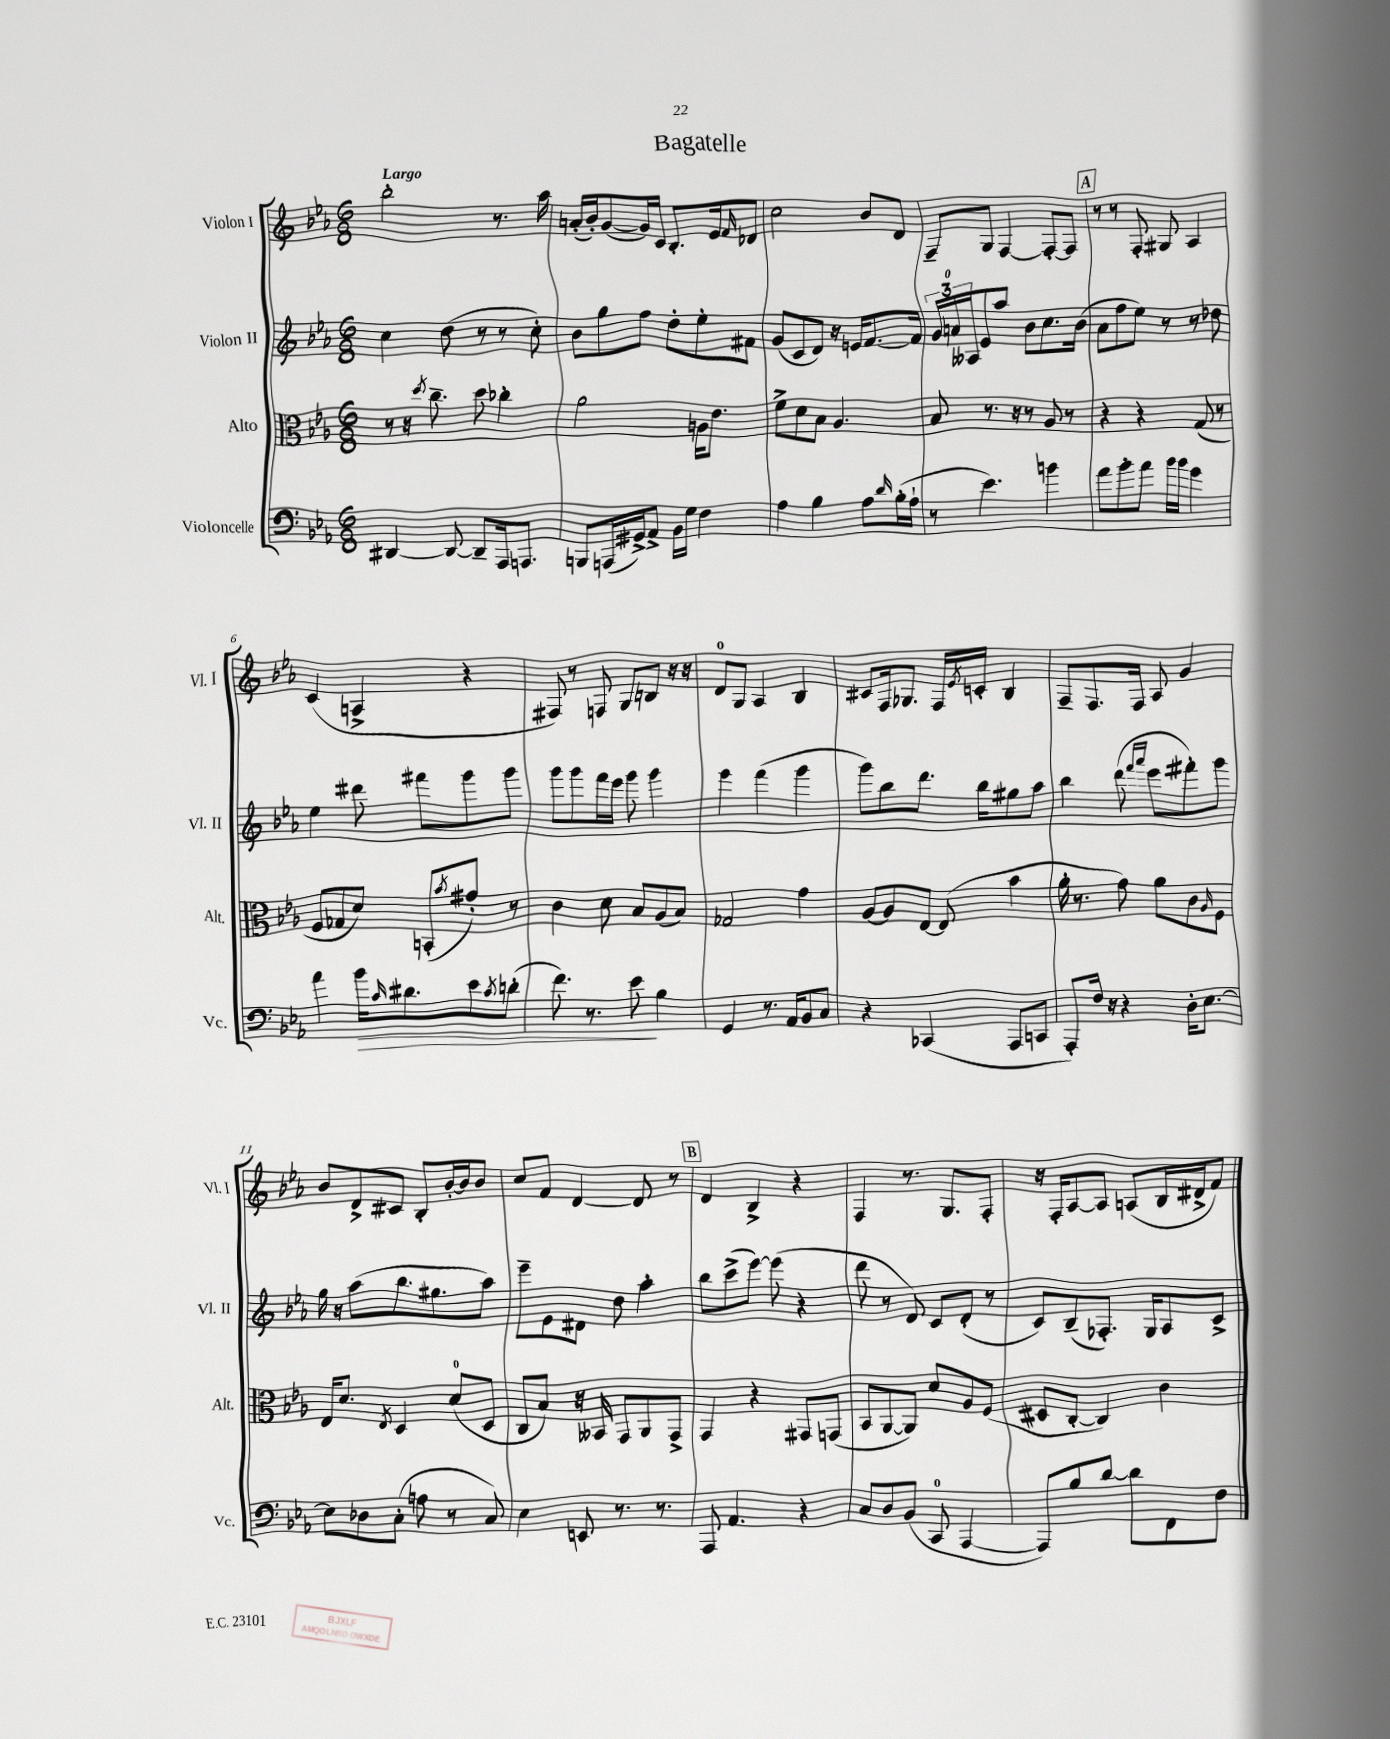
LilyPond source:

\header { title = "Bagatelle" }
<<
\new StaffGroup <<
\new Staff = "s0" \with { instrumentName = "Violon I" shortInstrumentName = "Vl. I" } {
    \clef treble \key ees \major \numericTimeSignature \time 6/8 \tempo "Largo"
    bes''2-. r8. aes''16 |
    a'16-.( bes'16-.) g'8~( g'16) c'16 bes8.-. ees'16 \grace { f'16 } des'8 |
    c''2 bes'8 d'8 |
    f8-- g8 f4~ f8~-. f8 |
    \mark \markup { \box "A" } r8 r8 f8-. gis8 aes4 |
    c'4( a4-> r4 |
    fis8) r8 f8 g8 b8 r16 r16 |
    d'8-0 g8 aes4 bes4 |
    cis'8 f16 ges8. f16 \acciaccatura { ees'8 } c'16-. bes4 |
    f8-- f8. f16 aes8 g'4 |
    bes'8 d'8-> cis'8 bes8-. bes'16~-. bes'16 bes'8 |
    c''8 f'8 d'4~ d'8 r8 |
    \mark \markup { \box "B" } d'4 bes4-> r4 |
    f4 r8. g8. f8-. |
    r16 f16-. aes8~ aes8 a8( bes16 dis'16-> f'8) \bar "|." |
}
\new Staff = "s1" \with { instrumentName = "Violon II" shortInstrumentName = "Vl. II" } {
    \clef treble \key ees \major \numericTimeSignature \time 6/8
    c''4 d''8( r8 r8 c''8-.) |
    bes'8 g''8 f''8 d''8-. ees''8-. fis'8 |
    g'8( c'8 d'8) r16 e'16 f'8.~ f'16 |
    \tuplet 3/2 { g'16 a'16-0 aeses16 } ees'8 aes''8 bes'8 c''8. bes'16( |
    \mark \markup { \box "A" } aes'8 f''8 ees''8) r8 r8 des''8 |
    ees''4 dis'''8 fis'''8 g'''8 g'''8 |
    g'''8 g'''8 f'''16 ees'''16 g'''8 g'''4 |
    ees'''4 f'''4( g'''4 |
    g'''8) bes''8 d'''8. bes''16 gis''8 aes''8 |
    bes''4 d'''8( \grace { f'''16 aes'''16 } ees'''8 fis'''8-.) g'''8 |
    g''16 r16 aes''8( bes''8. gis''8. aes''8) |
    ees'''8-- ees'8 dis'8 d''8 aes''4-. |
    \mark \markup { \box "B" } bes''8 c'''8->( ees'''8~) ees'''8( r4 |
    d'''8 r8 d'8) c'8 d'8-.( r8 |
    c'8) bes8--( fes8.-.) g16 aes8 c'8-> \bar "|." |
}
\new Staff = "s2" \with { instrumentName = "Alto" shortInstrumentName = "Alt." } {
    \clef alto \key ees \major \numericTimeSignature \time 6/8
    r8 r16 \acciaccatura { d''8 } c''8.-- d''8 ces''4-. |
    aes'2 a16 ees'8. |
    f'8-> d'8 bes8 aes4. |
    bes8 r8. r16 r8 aes8 r8 |
    \mark \markup { \box "A" } r4 r4 g8( r8 |
    f8 ges8 d'8) b,8-.( \acciaccatura { bes'8 } gis'8-.) r8 |
    c'4 d'8 bes8 aes8( bes8) |
    ges2 g'4 |
    aes8~ aes8 ees8~ ees8( bes'4 |
    aes'16-. r8. g'8) aes'8 c'8 \grace { aes16 } f8 |
    ees16 d'8. \acciaccatura { ees8 } d4 d'8-0( d8 |
    c8 bes8) r16 beses,16 g,8 aes,8 g,8-> |
    \mark \markup { \box "B" } g,4 r4 gis,8 g,8( |
    bes,8 aes,8~ aes,8) d'8 aes8 f8( |
    dis8 c8~-. c4) c'4 \bar "|." |
}
\new Staff = "s3" \with { instrumentName = "Violoncelle" shortInstrumentName = "Vc." } {
    \clef bass \key ees \major \numericTimeSignature \time 6/8
    dis,4~ dis,8~ dis,8-- aes,,16 a,,8. |
    b,,8 a,,16( gis,16->) aes,8-> bes,16 g16 f4 |
    aes4 bes4 aes8 \grace { d'16 } bes16-.( aes16-! |
    r8 ees'4.) b'4 |
    \mark \markup { \box "A" } aes'8 bes'8-. aes'8 bes'16 bes'16 g'4 |
    aes'4 bes'16\> \grace { c'16 } dis'8. ees'8 \acciaccatura { c'8 } d'8-.( |
    f'8.) r8. ees'8\! bes4 |
    g,4 r8. aes,16 bes,8 c8 |
    r4 ces,4( aes,,8 c,8 |
    aes,,8-.) f16 r16 r4 d16-. ees8.~ |
    ees8 des8 c8-.( a8 r8 c8) |
    ees4 e,8 r8. r8. |
    \mark \markup { \box "B" } aes,,8 aes,4. r4 |
    c8 d8 bes,8( c,8-0 aes,,4~ |
    aes,,8) bes8 d'8~ d'8 f,8 f8 \bar "|." |
}
>>
>>
